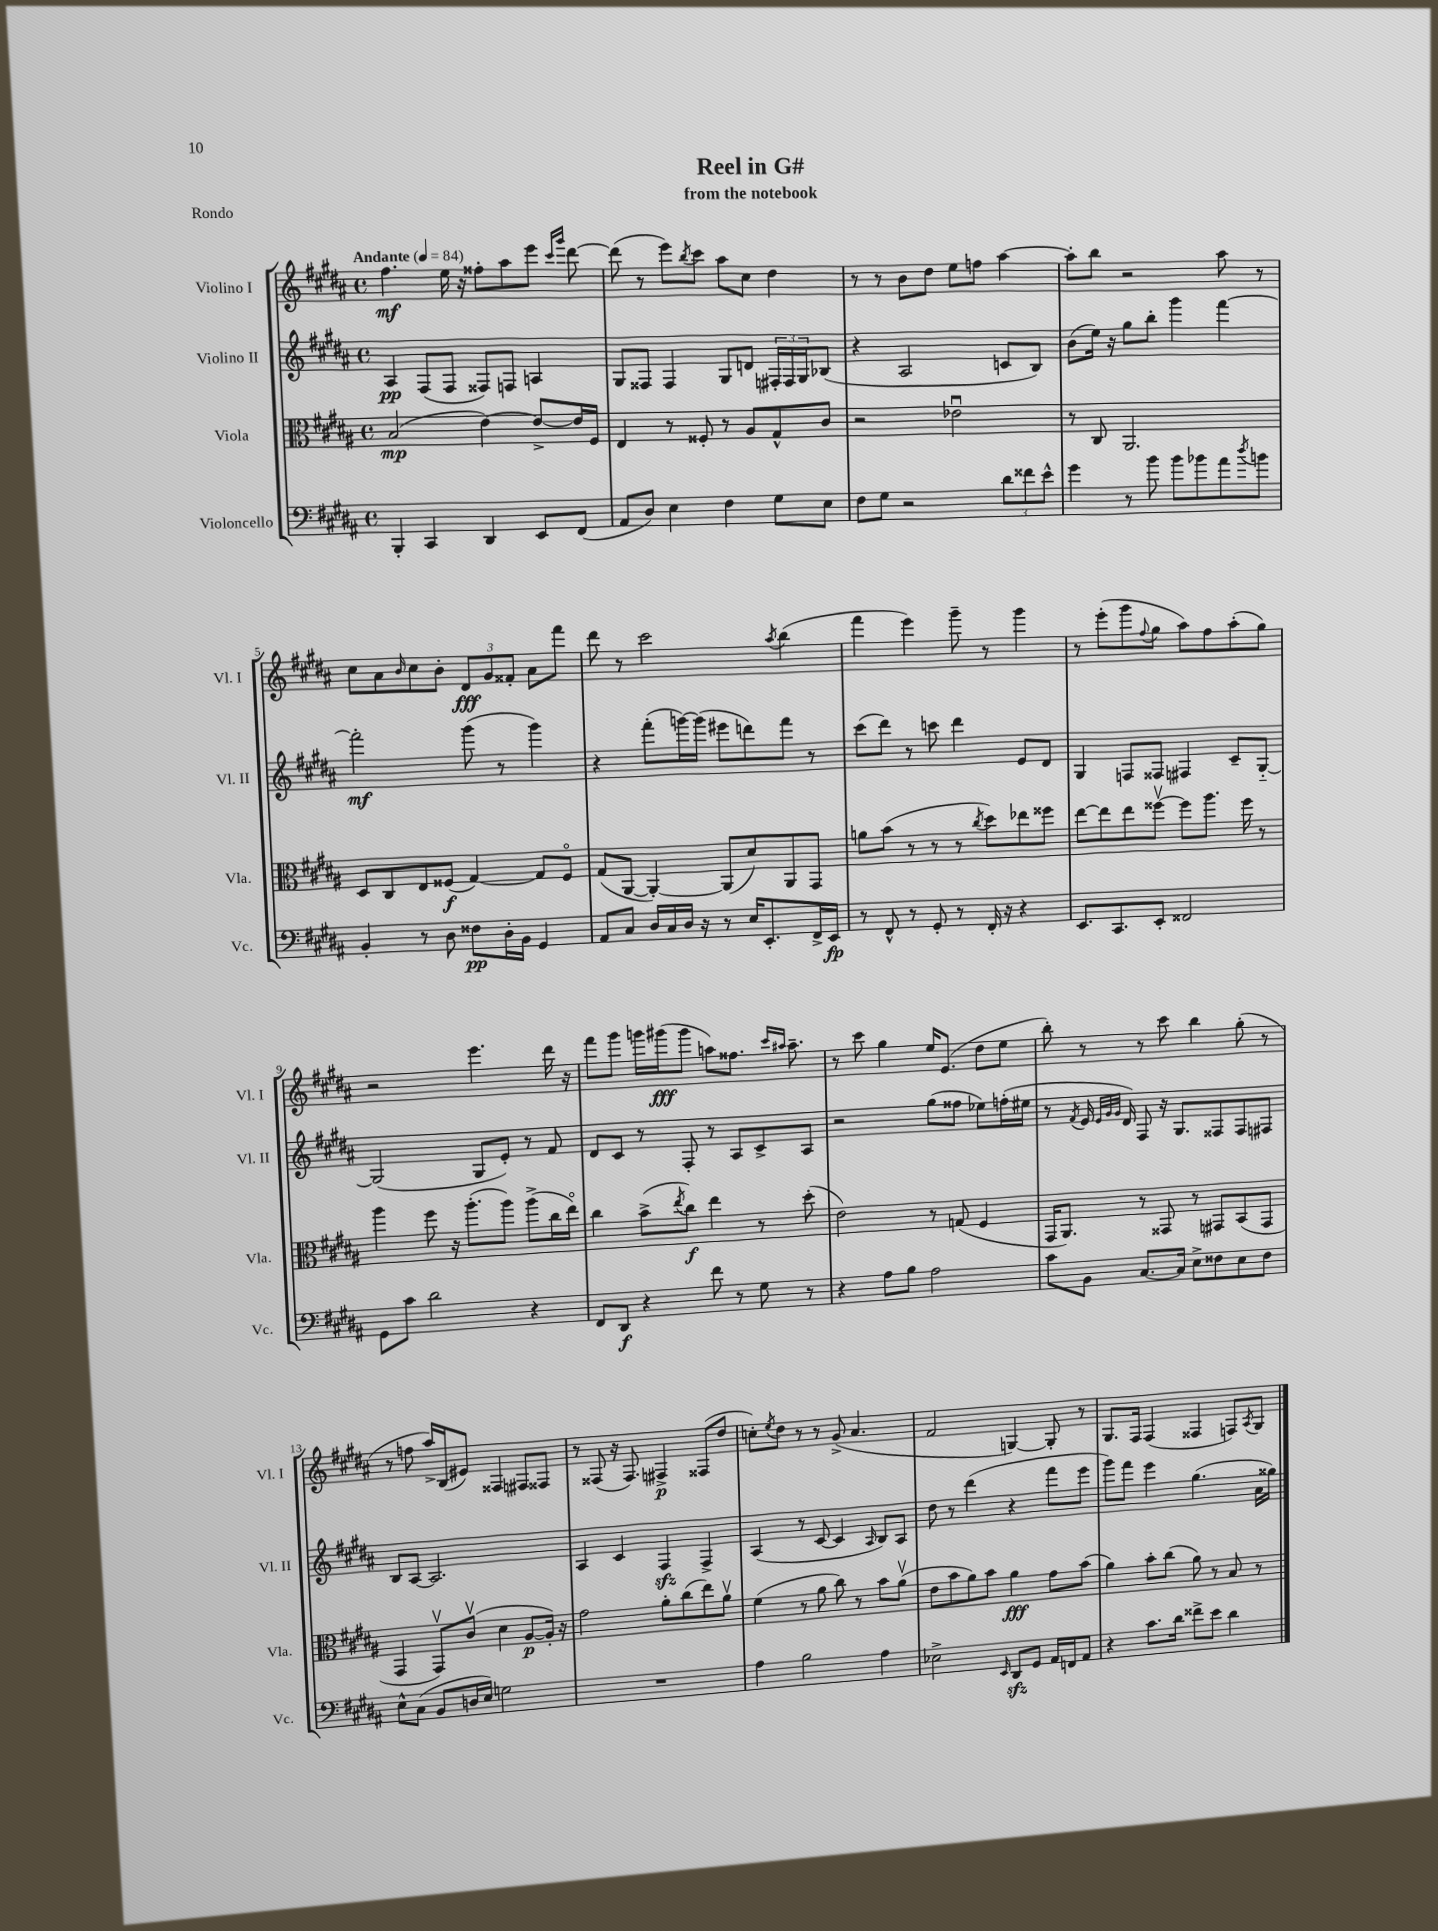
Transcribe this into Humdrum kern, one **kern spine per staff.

**kern	**kern	**kern	**kern
*staff4	*staff3	*staff2	*staff1
*clefF4	*clefC3	*clefG2	*clefG2
*k[f#c#g#d#a#]	*k[f#c#g#d#a#]	*k[f#c#g#d#a#]	*k[f#c#g#d#a#]
*M4/4	*M4/4	*M4/4	*M4/4
*met(c)	*met(c)	*met(c)	*met(c)
*MM84	*MM84	*MM84	*MM84
4BBB'/	(2B/	4A#/	4.ff#\
4CC#/	.	(8F#/L	.
.	.	8F#/J	16ee\
.	.	.	16r
4DD#/	[4e\)	8F##/L)	8ff##'\L
.	.	8F/J	8aa#\
8EE/L	8e^/_L	4A/	8eee\J
.	.	.	16qqccc#/LL
.	.	.	16qqggg#/JJ
(8FF#/J	16e/]L	.	[8ddd#\
.	16F#/JJ	.	.
=	=	=	=
8AA#/L	4E/	8G#/L	(8ddd#\]
8D#/J)	.	8F##/J	8r
4E\	8r	4F##/	8eee\L)
.	.	.	8qbb/
.	8F##'/	.	8ccc#\J
4F#\	8r	8G#/L	8aa#\L
.	8A#/L	8d/J	8cc#\J
8G#\L	8G#^^/	24F#'/LL	4dd#\
.	.	24F#/	.
.	.	24G#/J	.
8E\J	8c#/J	(8B-/J	.
=	=	=	=
8F#\L	2r	4r	8r
8G#\J	.	.	8r
2r	.	2A#/	8b\L
.	.	.	8dd#\J
.	2e-u\	.	8ee\L
.	.	.	8ff\J
12d#\L	.	8c/L	[4aa#\
12f##\	.	.	.
.	.	8B/J)	.
12e^^\J	.	.	.
=	=	=	=
4g#\	8r	(8b\L	8aa#'\]L
.	8C#/	16ee\Jk)	8bb\J
.	.	16r	.
8r	2.AA#/	8gg#\L	2r
8b\	.	8bb'\J	.
8b\L	.	4ggg#\	.
8b-\	.	.	.
8a#\	.	[4fff#\	8aa#\
8qdd#/	.	.	.
8b\J	.	.	8r
=	=	=	=
4BB'/	8D#/L	2fff#'\]	8cc#\L
.	8C#/	.	8a#\
.	.	.	16qqb/
8r	8E/	.	8cc#\
8D#\	(8F##/J	.	8b'\J
8F##\L	[4G#/)	(8ggg#\	12d#/L
.	.	.	12g#/
16D#'\L	.	8r	.
.	.	.	12f##'/J
16BB\JJ	.	.	.
4GG#/	8G#/]L	4ggg#\)	8a#\L
.	8F##o/J	.	8fff#\J
=	=	=	=
8AA#/L	(8G#/L	4r	8ddd#\
8C#/J	[8AA#/J	.	8r
16D#/LL	4AA#'/_)	(8fff#'\L	2ccc#\
16C#/	.	.	.
16D#/JJ	.	[16ggg\L)	.
16r	.	(16ggg\]JJ	.
8r	(8AA#/]L	8eee#\L	.
16E/LK	8d#/)	8ddd\)	.
8.EE'/	.	.	.
.	.	.	8qaa#/
.	8AA#/	8fff#\J	(4bb\
16FF#^/L	8GG#/J	8r	.
16EE/JJ	.	.	.
=	=	=	=
8r	8a\L	(8ccc#\L	4fff#\
8FF#^^/	(8b\J	8ddd#\J)	.
8r	8r	8r	4eee\)
8GG#'/	8r	8ccc\	.
8r	8r	4ddd#\	8ggg#~\
.	8qcc#/	.	.
16FF#'/	8dd#\L)	.	8r
16r	.	.	.
4r	8ee-\	8e/L	4ggg#\
.	8ff##\J	8d#/J	.
=	=	=	=
8.EE/L	[8ee\L	4G#/	8r
.	8ee\]	.	(8eee'\L
8.CC#/	.	.	.
.	8ee\	8F/L	8ggg#\
.	.	.	8qqff#/
8EE'/J	[8ff##v\J	8F##/J	8gg#\J
2FF##/	8ff##\]L	4F#/	8aa#\L)
.	8.aa#\J	.	8ff#\
.	.	8c#~/L	(8aa#'\
.	16ff##\	.	.
.	8r	[8G#'~/J	8gg#\J)
=	=	=	=
8GG#\L	4aa#\	(2G#/]	2r
8c#\J	.	.	.
2d#\	8ff#\	.	.
.	16r	.	.
.	(8.aa#'\L	.	.
.	.	8G#/L	4.eee\
.	8aa#\J)	8e'/J)	.
4r	(8aa#^\L	8r	.
.	16cc#\L	8f#/	16ddd#\
.	16eeo\JJ)	.	16r
=	=	=	=
8FF#/L	4cc#\	8d#/L	8fff#\L
8DD#/J	.	8c#/J	8ggg#\J
4r	(8b^\L	8r	16ggg\LL
.	.	.	(16ggg#\J
.	8qee/	.	.
.	8cc#\J)	8F#'/	8ggg#\J
8f#\	4ee\	8r	8aa\L)
8r	.	8A#/L	8.ff##\J
8G#\	8r	8c#^/	.
.	.	.	16qqccc#/LL
.	.	.	16qqaa#/JJ
.	.	.	8.aa#~\
8r	(8dd#'\	8A#/J	.
=	=	=	=
4r	2e\)	2r	8r
.	.	.	8ccc#\
8A#\L	.	.	4gg#\
8B\J	.	.	.
2A#\	8r	(8gg#\L	16ee/LK
.	.	.	(8.e/J
.	(8G/	8ff##\J	.
.	4F#/	8ee-\L)	8dd#\L
.	.	(16ff'\L	8ee\J
.	.	16ee#\JJ	.
=	=	=	=
8c#\L	16GG#/LK	8r	8bb'\)
.	8.AA#/J)	.	.
.	.	8qf#/	.
8BB\J	.	16e/	8r
.	.	32qqe/LLL	.
.	.	32qqg#/	.
.	.	32qqg#/JJJ	.
.	.	16d#/)	.
[8.C#/L	8r	8F#/	8r
.	8GG##/	16r	8ccc#\
16C#/]Jk	.	8.G#/L	.
8E^\L	8r	.	4bb\
8F##\	8GG#/L	8F##/	.
8E\	(8BB/	8F##/	(8gg#'\
8F##\J	8GG#/J	8F#/J	8r
=	=	=	=
8E^^\L	4GG#/	8B/L	8r
(8C#\J	.	[8A#/J	8ff\
8BB/L	8GG#v/L)	2.A#/]	16aa#^/LL)
.	.	.	(16B/J
16D/L	(8c#v/J	.	8e#/J)
16E/JJ)	.	.	.
2G\	4d#\	.	4F##/
.	[8A#/L	.	8F#/L
.	16A#'/]Jk)	.	8F##/J
.	16r	.	.
=	=	=	=
1r	2g#\	4A#/	8r
.	.	.	(8F##/
.	.	4c#/	16r
.	.	.	8.F##/)
.	8a#'\L	4F#/	4F#^/
.	(8cc#\	.	.
.	8ee\)	4F#^/	(8F##/L
.	8a#v\J	.	8dd#/J
=	=	=	=
4A#\	(4f#\	(4A#/	8cc'\L)
.	.	.	8qee/
.	.	.	8dd#\J
2B\	8r	8r	8r
.	8a#\	[8c#/	8r
.	8cc#\)	4c#/]	(8g#^/
.	8r	.	4.a#/
.	.	16qqA#/	.
4A#\	8b\L	8B/L)	.
.	(8a#v\J	8A#/J	.
=	=	=	=
2E-^\	8e\L	8dd#\	2f#/
.	8b\	8r	.
.	8a#\)	(4ddd#\	.
.	8b\J	.	.
16qqEE/	.	.	.
8DD#/L	4a#\	4r	[4G/)
8GG#/J	.	.	.
16AA#/LL	8g#\L	8fff#\L	8G'/]
16FF/J	.	.	.
8AA#/J	(8b\J	8eee\J	8r
=	=	=	=
4r	4a#\)	8ggg#\L)	8.G#/L
.	.	8fff#\J	.
.	.	.	16F#/Jk
8.c#\L	8b'\L	4eee\	(4F#/
.	(8cc#\J	.	.
16d#\Jk	.	.	.
8f##^\L	8a#\)	(4.gg#\	4F##/
8e\J	8r	.	.
4d#\	8B/	.	8F/L)
.	.	.	8qA#/
.	8r	16a#\LL	8G#/J
.	.	16gg##\JJ)	.
==	==	==	==
*-	*-	*-	*-
